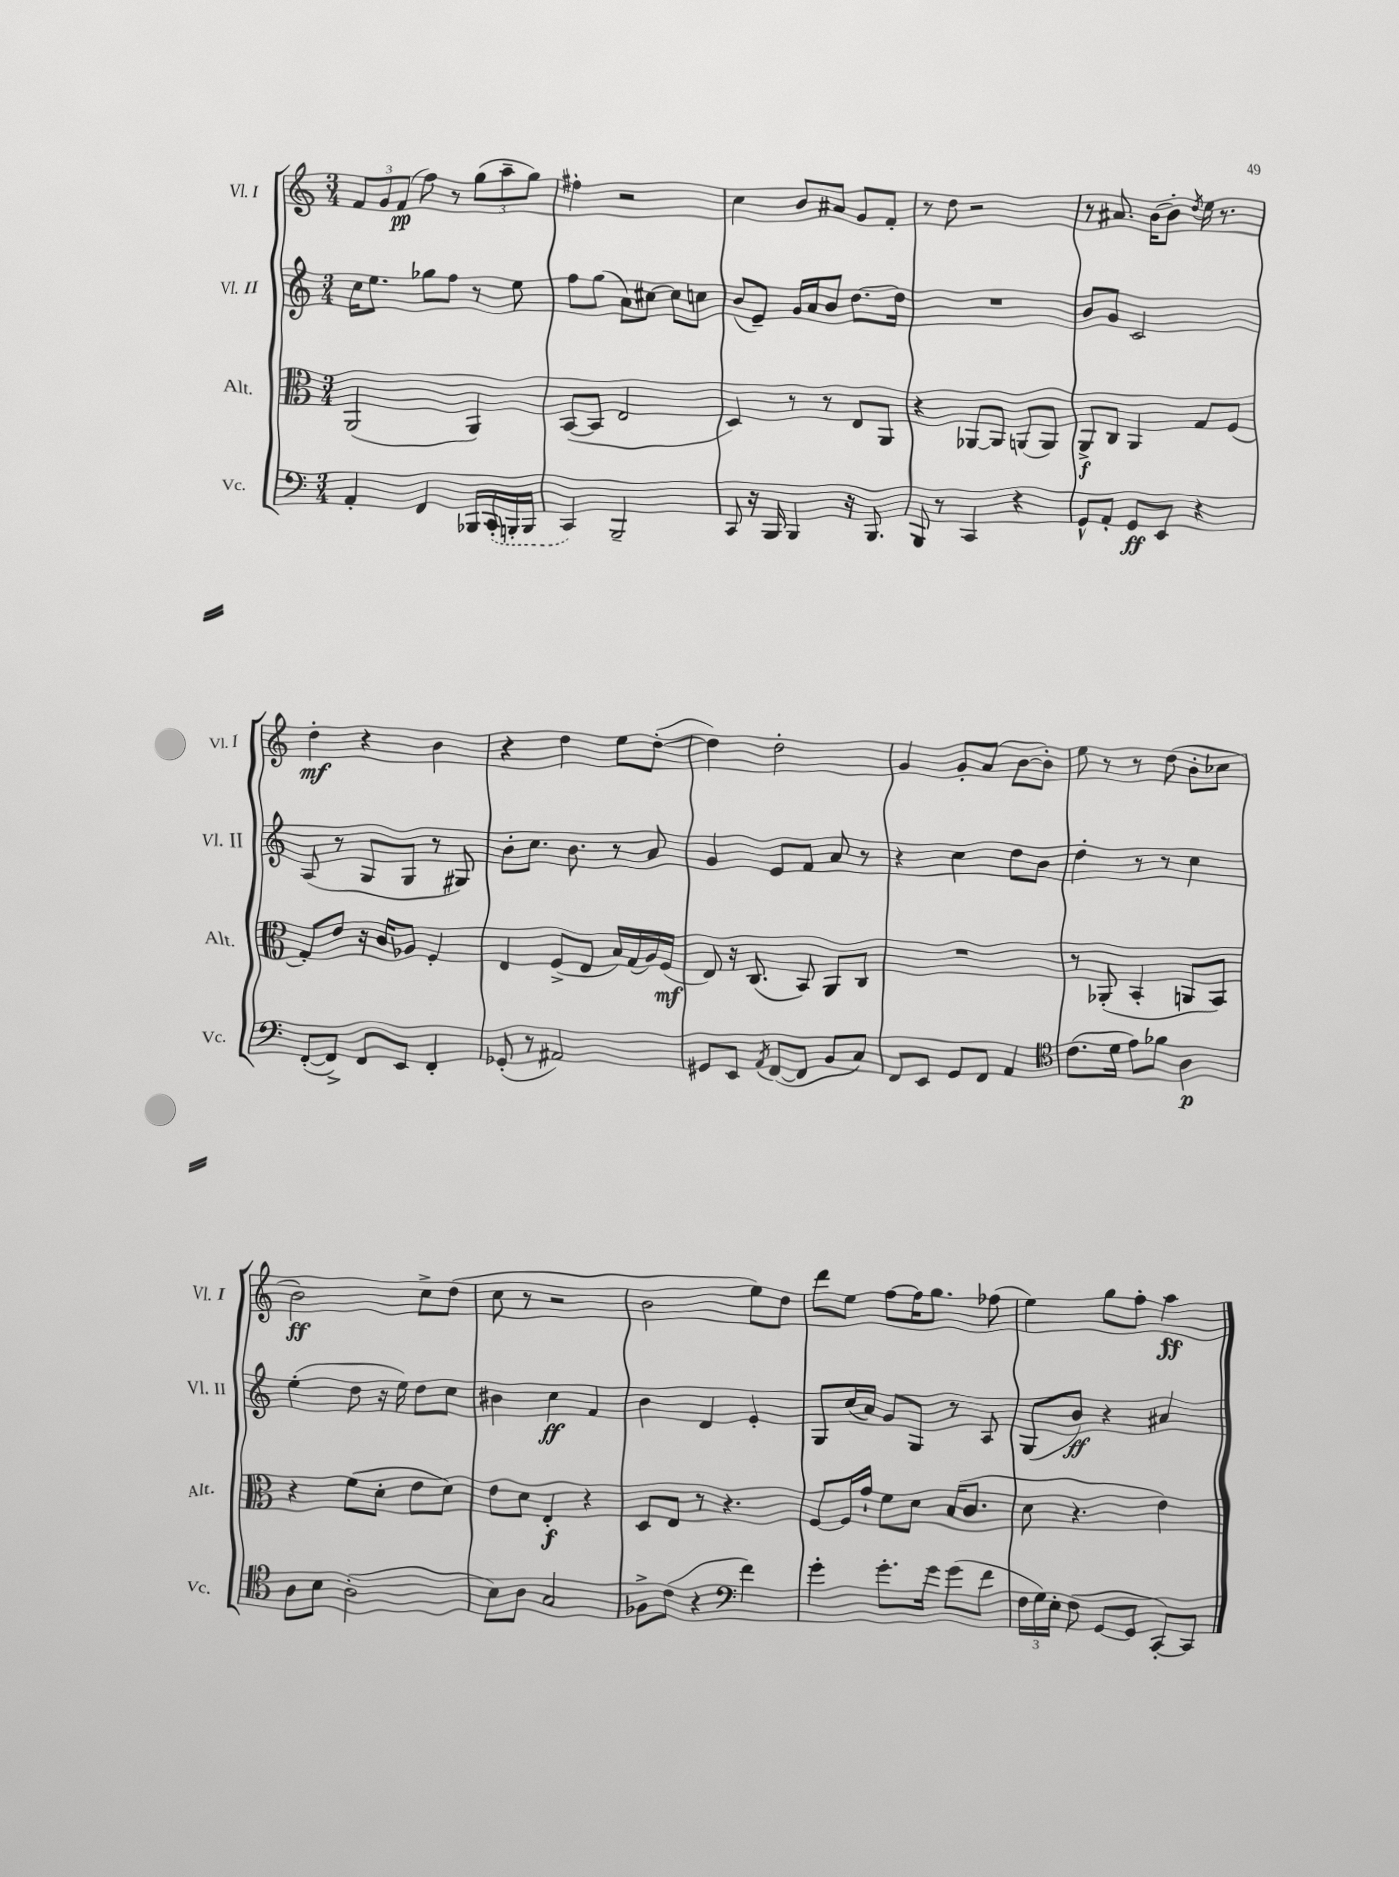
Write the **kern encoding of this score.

**kern	**kern	**kern	**kern
*staff4	*staff3	*staff2	*staff1
*clefF4	*clefC3	*clefG2	*clefG2
*k[]	*k[]	*k[]	*k[]
*M3/4	*M3/4	*M3/4	*M3/4
4AA'/	(2AA/	16cc\LK	12f/L
.	.	8.ee\J	.
.	.	.	12g/
.	.	.	(12f/J
4FF/	.	8gg-\L	8ff\)
.	.	8ff\J	8r
16BBB-/LL	4AA/)	8r	(12gg\L
(16CC'/	.	.	.
.	.	.	12aa~\
16BBB'/	.	8ee\	.
.	.	.	12gg\J)
16BBB/JJ	.	.	.
=	=	=	=
4CC/)	([8BB/L	8ff\L	4ff#'\
.	8BB/]J	(8gg\J	.
2BBB~/	2E/	8a\L)	2r
.	.	[8cc#\J	.
.	.	8cc#\]L	.
.	.	8cc\J	.
=	=	=	=
8CC/	4D/)	(8b/L	4cc\
16r	.	8e~/J)	.
16BBB/	.	.	.
4BBB/	8r	16g/LL	8b/L
.	.	16a/J	.
.	8r	8b/J	8a#/J
16r	8E/L	[8.dd\L	8g/L
8.BBB/	.	.	.
.	8AA/J	.	8f'/J
.	.	16dd\]Jk	.
=	=	=	=
8BBB/	4r	2.r	8r
8r	.	.	8dd\
4CC/	[8AA-/L	.	2r
.	8AA-/]J	.	.
4r	(8AA/L	.	.
.	8AA/J)	.	.
=	=	=	=
8GG^^/L	8AA^/L	8b/L	8r
8AA'/J	8C/J	8g/J	8.a#/
8GG/L	4AA/	2c/	.
.	.	.	[16b\LK
8EE/J	.	.	8b'\]J
.	.	.	8qdd/
4r	8G/L	.	16ee\
.	.	.	8.r
.	(8F/J	.	.
=	=	=	=
([8FF'/L	8G'/L)	(8A/	4dd'\
8FF^/]J)	8e/J	8r	.
8FF/L	16r	8G/L	4r
.	16c/LK	.	.
8EE/J	8A-/J	8G/J	.
4FF'/	4F'/	8r	4b\
.	.	8G#/)	.
=	=	=	=
(8GG-'/	4E/	8b'\L	4r
8r	.	8.cc\J	.
2AA#/)	(8F^/L	.	4dd\
.	.	8.b\	.
.	8E/J	.	.
.	16B/LL)	8r	8ee\L
.	(16G/	.	.
.	16A/)	8a/	([8dd'\J
.	(16F/JJ	.	.
=	=	=	=
8GG#/L	8E/)	4g/	4dd\])
8EE/J	16r	.	.
.	(8.C/	.	.
8qAA/	.	.	.
([8FF/L	.	8e/L	2dd'\
8FF/]J	8BB/)	8f/J	.
8BB/L	8AA/L	8a/	.
8C/J)	8C/J	8r	.
=	=	=	=
8FF/L	2.r	4r	4g/
8EE/J	.	.	.
8GG/L	.	4cc\	8g'/L
8FF/J	.	.	(8a/J
4AA/	.	8dd\L	[8b\L
.	.	8b\J	8b'\]J)
=	=	=	=
*clefC4	*	*	*
(8.c\L	8r	4dd'\	8ee\
.	(8AA-'/	.	8r
16d\Jk	.	.	.
8e\L)	4BB'/	8r	8r
8f-\J	.	8r	(8dd\
4A\	8AA/L	4cc\	8b'\L
.	8BB/J)	.	8cc-\J
=	=	=	=
8A\L	4r	(4ee'\	2b\)
8B\J	.	.	.
(2A'\	(8f\L	8dd\	.
.	8d'\J	16r	.
.	.	16ee\)	.
.	8e\L	8dd\L	8cc^\L
.	8d\J)	8cc\J	(8dd\J
=	=	=	=
8B\L)	8e\L	4b#\	8cc\
8A\J	8d\J	.	8r
2G/	4E'/	4cc\	2r
.	4r	4f/	.
=	=	=	=
8F-^\L	8D/L	4b\	2b\
(8c\J	8E/J	.	.
4r	8r	4d/	.
.	4.r	.	.
*clefF4	*	*	*
4f\)	.	4e'/	8ee\L)
.	.	.	8dd\J
=	=	=	=
4g'\	[8F/L	8G/L	8ddd\L
.	16F/]L	(16cc/L	8ee\J
.	16g`/JJ	16a/JJ)	.
8.g'\L	8f\L	8g/L	[8ff\L
.	8d\J	8G/J	16ff\]K
16g\Jk	.	.	8.gg\J
(8g\L	(16B/LK	8r	.
.	8.c/J	.	.
8f\J	.	8A/	(8ff-\
=	=	=	=
24F\LL	8d\	(8G/L	4ee\)
24G\)	.	.	.
24E'\JJ	.	.	.
(8F\	4.r	8b/J)	.
[8GG/L	.	4r	8gg\L
8GG/]J	.	.	8ff'\J
[8CC'/L)	4e\)	4a#/	4aa\
8CC/]J	.	.	.
==	==	==	==
*-	*-	*-	*-
